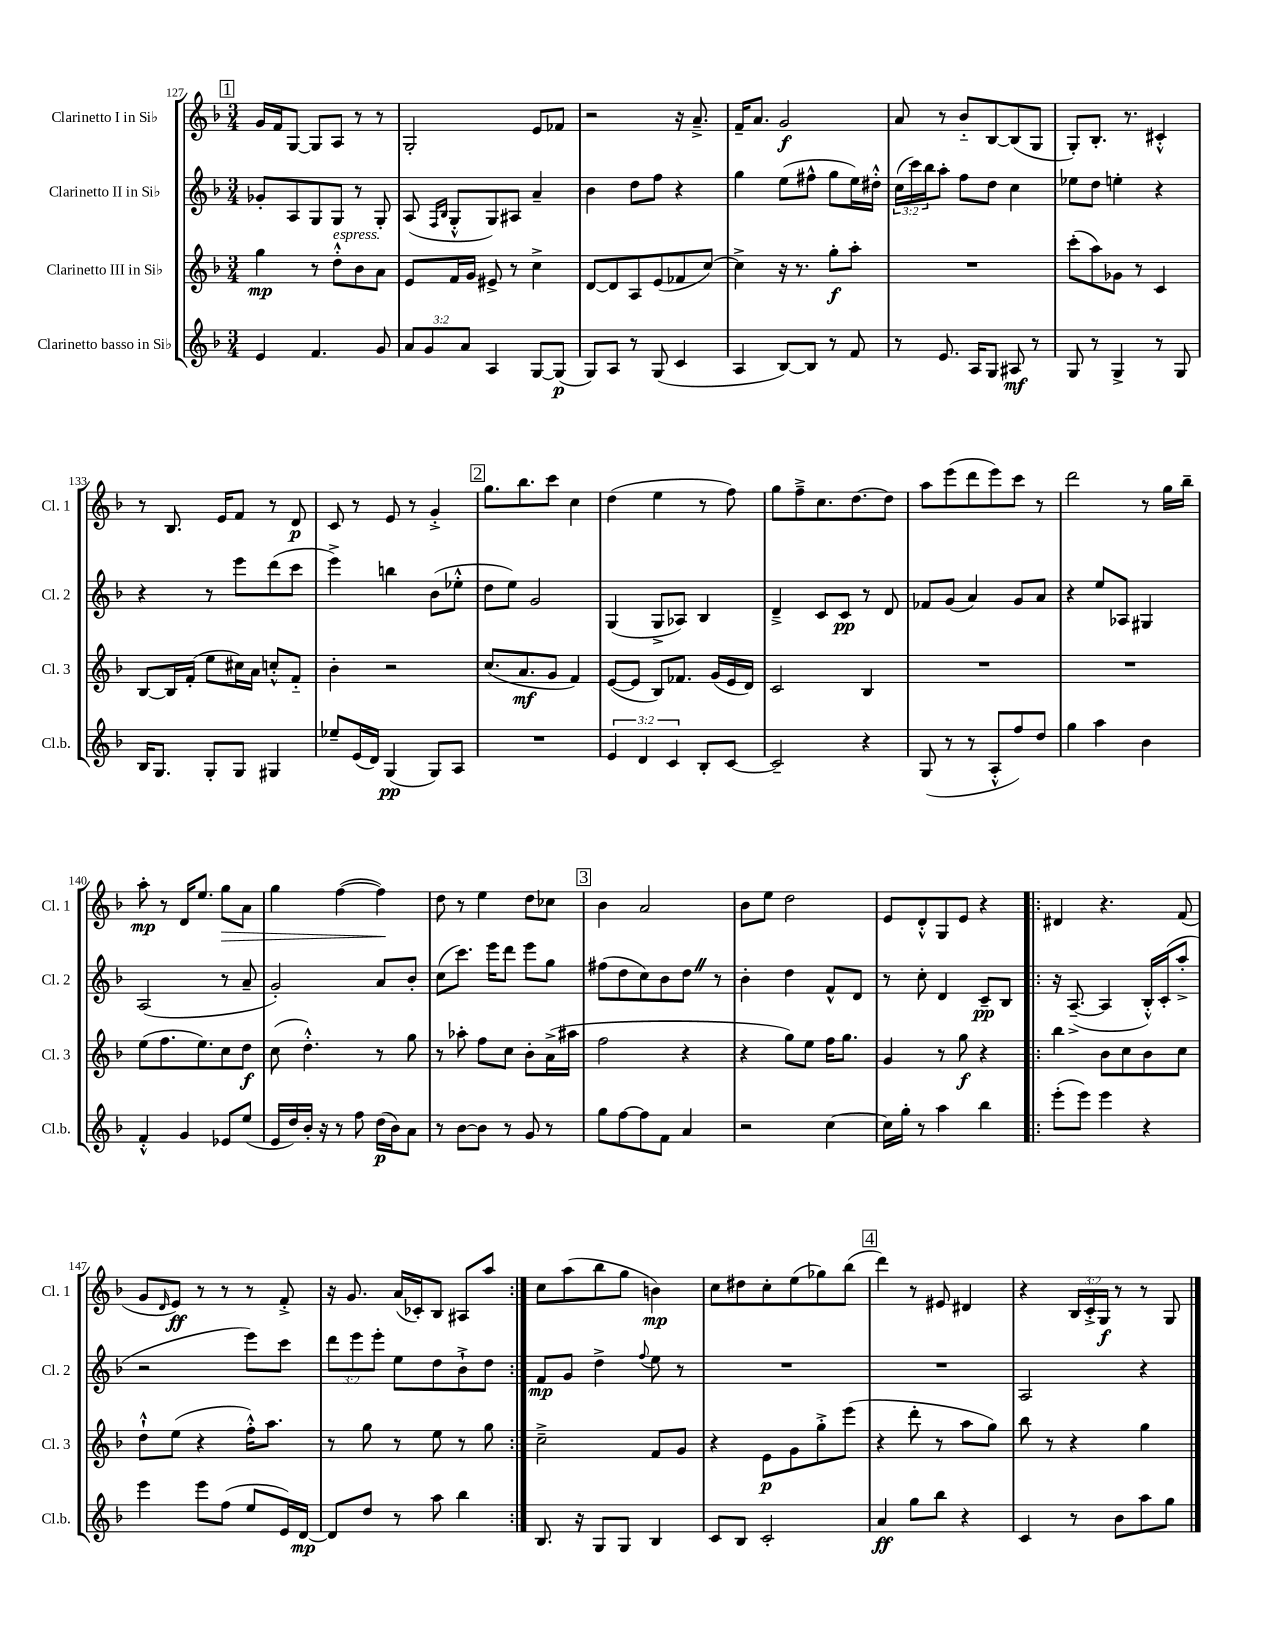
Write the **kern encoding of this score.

**kern	**kern	**kern	**kern
*staff4	*staff3	*staff2	*staff1
*clefG2	*clefG2	*clefG2	*clefG2
*k[b-]	*k[b-]	*k[b-]	*k[b-]
*M3/4	*M3/4	*M3/4	*M3/4
4e	4gg	8g-'	16g
.	.	.	16f
.	.	8A	[8G
4.f	8r	8G	8G]
.	8dd'^^	8G	8A
.	8b-	8r	8r
8g	8a	8G'	8r
=	=	=	=
12a	8e	(8A	2G'
12g	.	.	.
.	.	16qqF	.
.	.	16qqB-	.
.	16f	8G'^^	.
12a	.	.	.
.	16g	.	.
4A	8e#^	8G)	.
.	8r	8A#	.
[8G	4cc^	4a~	8e
(8G]	.	.	8f-
=	=	=	=
8G)	[8d	4b-	2r
8A	8d]	.	.
8r	8A	8dd	.
(8G	(8e	8ff	.
4c	8f-	4r	16r
.	.	.	8.a~^
.	[8cc)	.	.
=	=	=	=
4A	4cc^]	4gg	16f~
.	.	.	8.a
[8B-)	16r	(8ee	2g
.	8.r	.	.
8B-]	.	8ff#^^	.
8r	8gg'	8gg	.
8f	8aa'	16ee)	.
.	.	16dd#'^^	.
=	=	=	=
8r	2.r	(24cc	8a
.	.	24ccc)	.
.	.	24bb-	.
8.e	.	8aa'	8r
.	.	8ff	8b-'~
16A	.	.	.
8G	.	8dd	[8B-
8A#	.	4cc	(8B-]
8r	.	.	8G
=	=	=	=
8G	(8ccc'	8ee-	8G')
8r	8aa)	8dd	8.B-'
4G^	8g-	4ee'	.
.	.	.	8.r
.	8r	.	.
8r	4c	4r	4c#'^^
8G	.	.	.
=	=	=	=
16B-	[8B-	4r	8r
8.G	.	.	.
.	16B-]	.	8.B-
.	(16f'	.	.
8G'	8ee	8r	.
.	.	.	16e
8G	16cc#)	8eee	8f
.	16a	.	.
4G#	8cc'^^	(8ddd	8r
.	8f'~	8ccc	8d
=	=	=	=
8ee-~	4b-'	4eee^)	8c
(16e	.	.	8r
16d)	.	.	.
(4G	2r	4bb	8e
.	.	.	8r
8G)	.	(8b-	4g'^
8A	.	8ee-'^^	.
=	=	=	=
2.r	(8.cc	8dd	8.gg
.	.	8ee)	.
.	8.a	.	8.bb-
.	.	2g	.
.	8g	.	8ccc
.	4f)	.	4cc
=	=	=	=
6e	([8e	(4G	(4dd
.	8e]	.	.
6d	.	.	.
.	8B-)	8G^	4ee
6c	.	.	.
.	8.f-	8A-)	.
8B-'	.	4B-	8r
.	(16g	.	.
[8c	16e	.	8ff)
.	16d)	.	.
=	=	=	=
2c~]	2c	4d~^	8gg
.	.	.	8ff~^
.	.	8c	8.cc
.	.	8c	.
.	.	.	[8.dd
4r	4B-	8r	.
.	.	8d	8dd]
=	=	=	=
(8G	2.r	8f-	8aa
8r	.	(8g	(8eee
8r	.	4a)	8ddd
8A'^^	.	.	8eee)
8ff)	.	8g	8ccc
8dd	.	8a	8r
=	=	=	=
4gg	2.r	4r	2ddd
4aa	.	8ee	.
.	.	8A-	.
4b-	.	4G#	8r
.	.	.	16gg
.	.	.	16bb-~
=	=	=	=
4f'^^	(8ee	(2A	8aa'
.	8.ff	.	8r
4g	.	.	16d
.	8.ee)	.	8.ee
8e-	8cc	8r	8gg
(8ee	8dd	8a~	8a
=	=	=	=
16e	(8cc	2g')	4gg
16dd)	.	.	.
16b-'	4.dd'^^)	.	.
16r	.	.	.
8r	.	.	([4ff
8ff	.	.	.
(16dd	8r	8a	4ff])
16b-)	.	.	.
8a	8gg	8b-'	.
=	=	=	=
8r	8r	(8cc	8dd
[8b-	8aa-'	8.ccc)	8r
8b-]	8ff	.	4ee
.	.	16eee	.
8r	8cc	8ddd	.
8g	8b-'	8eee	8dd
8r	(16a^	8gg	8cc-
.	16aa#	.	.
=	=	=	=
8gg	2ff	(8ff#	4b-
[8ff	.	8dd	.
8ff]	.	8cc)	2a
8f	.	8b-	.
4a	4r	8dd	.
.	.	8r	.
=	=	=	=
2r	4r	4b-'	8b-
.	.	.	8ee
.	8gg)	4dd	2dd
.	8ee	.	.
[4cc	16ff	8f^^	.
.	8.gg	.	.
.	.	8d	.
=	=	=	=
16cc]	4g	8r	8e
16gg'	.	.	.
8r	.	8cc'	8d'^^
4aa	8r	4d	8G
.	8gg	.	8e
4bb-	4r	8c~	4r
.	.	8B-	.
=!|:	=!|:	=!|:	=!|:
(8eee'	4bb-	16r	4d#
.	.	([8.A~^	.
8eee)	.	.	.
4eee	8b-	4A]	4.r
.	8cc	.	.
4r	8b-	16B-'^^)	.
.	.	(16c'	.
.	8cc	8aa'^	(8f
=	=	=	=
4eee	8dd`^^	2r	8g
.	.	.	16qqd
.	(8ee	.	8e)
8eee	4r	.	8r
(8ff	.	.	8r
8ee	16ff'^^)	8eee)	8r
.	8.aa	.	.
16e)	.	8ccc	8f'^
[16d	.	.	.
=	=	=	=
8d]	8r	12ddd	16r
.	.	.	8.g
.	.	12eee	.
8dd	8gg	.	.
.	.	12eee'	.
8r	8r	8ee	(16a
.	.	.	16c-')
8aa	8ee	8dd	8B-
4bb-	8r	8b-`^	8A#
.	8gg	8dd	8aa
=:|!	=:|!	=:|!	=:|!
8.B-	2cc~^	8f	8cc
.	.	8g	(8aa
16r	.	.	.
8G	.	4dd^	8bb-
8G	.	.	8gg
.	.	8qqff	.
4B-	8f	8ee	4b)
.	8g	8r	.
=	=	=	=
8c	4r	2.r	8cc
8B-	.	.	8dd#
2c'	8e	.	8cc'
.	8g	.	(8ee
.	8gg'^	.	8gg-)
.	(8eee	.	(8bb-
=	=	=	=
4a	4r	2.r	4ddd)
8gg	8ddd'	.	8r
8bb-	8r	.	8e#
4r	8aa	.	4d#
.	8gg)	.	.
=	=	=	=
4c	8bb-	2A	4r
.	8r	.	.
8r	4r	.	24B-
.	.	.	24c'^
.	.	.	24G
8b-	.	.	8r
8aa	4gg	4r	8r
8gg	.	.	8G
==	==	==	==
*-	*-	*-	*-
